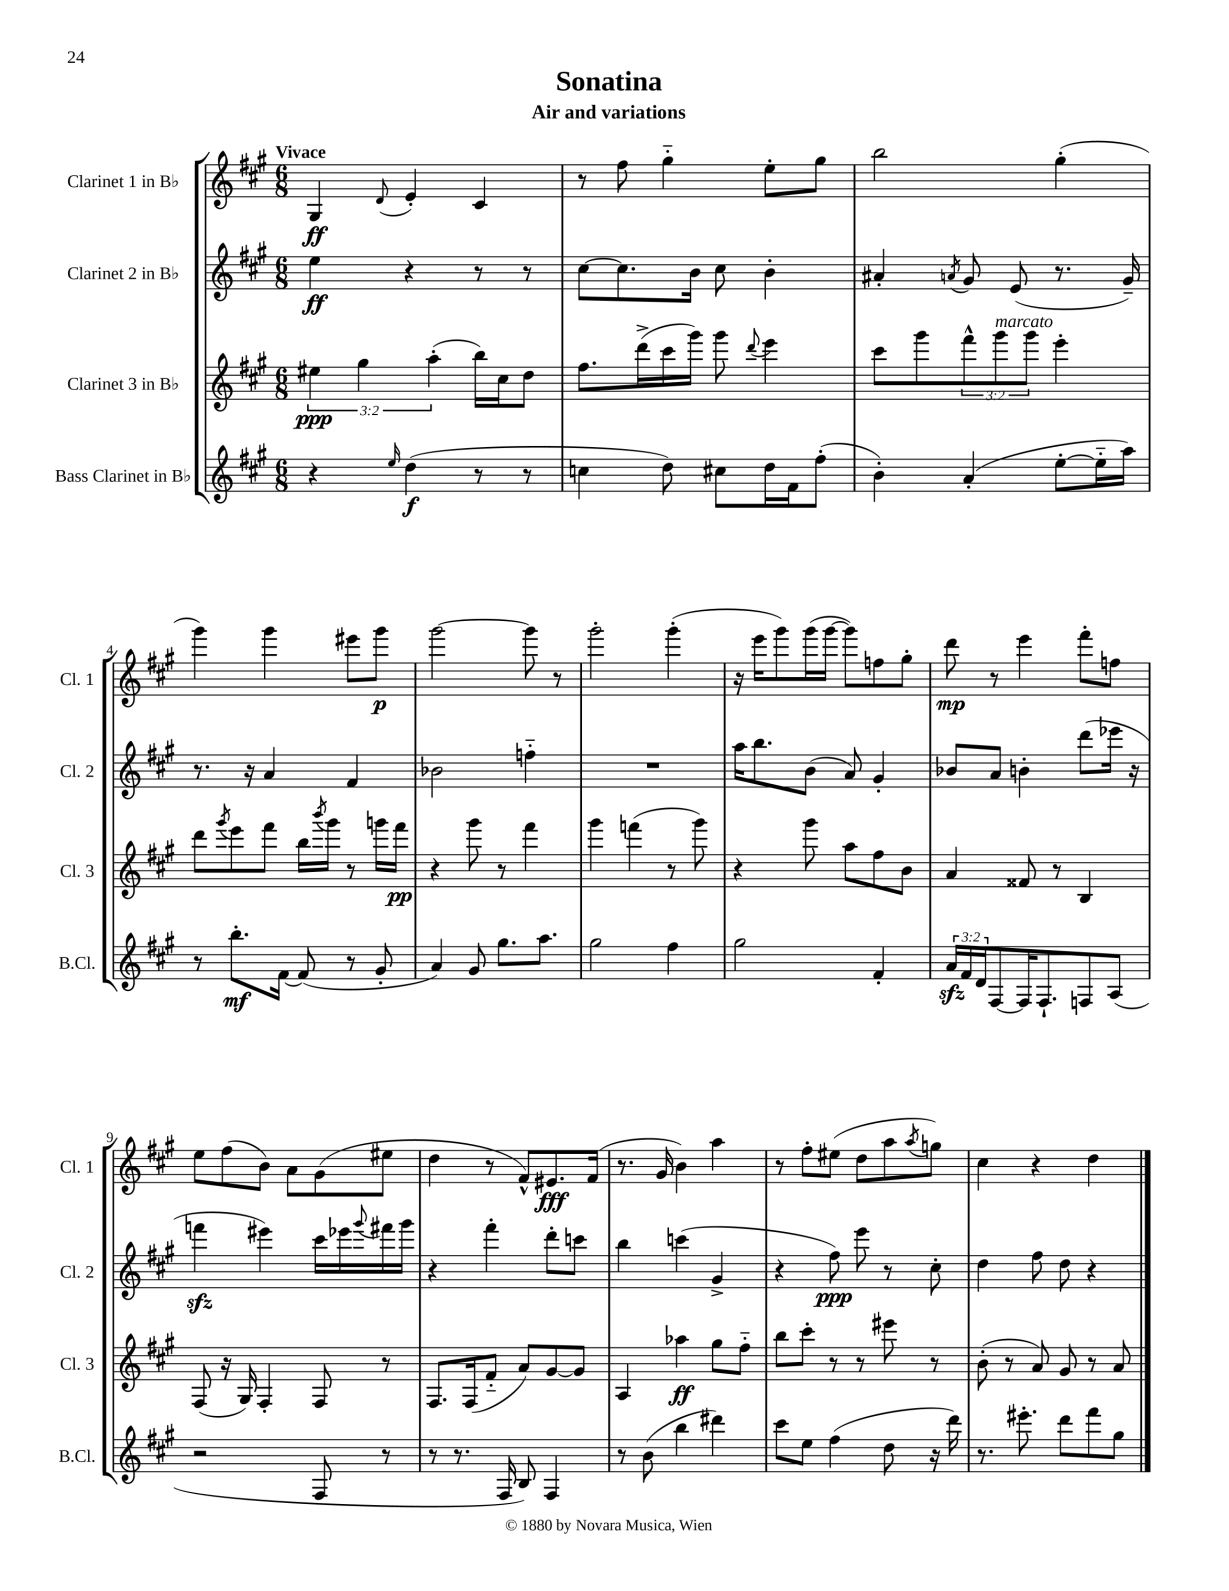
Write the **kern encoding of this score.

**kern	**dynam	**kern	**dynam	**kern	**dynam	**kern	**dynam
*part4	*part4	*part3	*part3	*part2	*part2	*part1	*part1
*staff4	*staff4	*staff3	*staff3	*staff2	*staff2	*staff1	*staff1
*I"Bass Clarinet in B♭	*	*I"Clarinet 3 in B♭	*	*I"Clarinet 2 in B♭	*	*I"Clarinet 1 in B♭	*
*I'B.Cl.	*	*I'Cl. 3	*	*I'Cl. 2	*	*I'Cl. 1	*
*clefG2	*	*clefG2	*	*clefG2	*	*clefG2	*
*k[f#c#g#]	*	*k[f#c#g#]	*	*k[f#c#g#]	*	*k[f#c#g#]	*
*M6/8	*	*M6/8	*	*M6/8	*	*M6/8	*
=1	=1	=1	=1	=1	=1	=1	=1
!	!	!	!	!	!	!LO:TX:a:B:t=Vivace	!
4r	.	6ee#X\	ppp	4ee\	ff	4G#/	ff
.	.	6gg#\	.	.	.	.	.
16qqee/	.	.	.	.	.	8qqd/	.
(4dd\	f	.	.	4r	.	4e'/	.
.	.	(6aa'\	.	.	.	.	.
8r	.	16bb\LL)	.	8r	.	4c#/	.
.	.	16cc#\J	.	.	.	.	.
8r	.	8dd\J	.	8r	.	.	.
=2	=2	=2	=2	=2	=2	=2	=2
4ccn\	.	8.ff#\L	.	[8cc#\L	.	8r	.
.	.	.	.	8.cc#\]	.	8ff#\	.
.	.	(16ddd^\L	.	.	.	.	.
8dd\)	.	16ccc#\	.	.	.	4gg#\	.
.	.	16ggg#\JJ)	.	16b\Jk	.	.	.
8cc#X\L	.	8ggg#\	.	8cc#\	.	.	.
.	.	8qqddd/	.	.	.	.	.
16dd\L	.	4eee\	.	4b'\	.	8ee'\L	.
16f#\J	.	.	.	.	.	.	.
(8ff#'\J	.	.	.	.	.	8gg#\J	.
=3	=3	=3	=3	=3	=3	=3	=3
4b'\)	.	8ccc#\L	.	4a#X'/	.	2bb\	.
.	.	8ggg#\	.	.	.	.	.
.	.	.	.	8qan/	.	.	.
(4a'/	.	12fff#^^\	.	8g#/	.	.	.
!	!	!LO:TX:a:i:t=marcato	!	!	!	!	!
.	.	12ggg#\	.	.	.	.	.
.	.	.	.	(8e/	.	.	.
.	.	12ggg#\J	.	.	.	.	.
[8ee'\L	.	4eee'\	.	8.r	.	(4gg#'\	.
16ee\L]	.	.	.	.	.	.	.
16aa\JJ)	.	.	.	16g#~/)	.	.	.
!!LO:LB:g=z
=4	=4	=4	=4	=4	=4	=4	=4
8r	.	8ddd\L	.	8.r	.	4ggg#\)	.
.	.	8qggg#/	.	.	.	.	.
8.bb'\L	mf	8eee\	.	.	.	.	.
.	.	.	.	16r	.	.	.
.	.	8fff#\J	.	4a/	.	4ggg#\	.
[16f#\Jk	.	.	.	.	.	.	.
(8f#/]	.	16bb\LL	.	.	.	.	.
.	.	8qbbb/	.	.	.	.	.
.	.	16ggg#\JJ	.	.	.	.	.
8r	.	8r	.	4f#/	.	8eee#X\L	.
8g#'/	.	16gggn\LL	.	.	.	8ggg#\J	p
.	.	16fff#\JJ	pp	.	.	.	.
=5	=5	=5	=5	=5	=5	=5	=5
4a/)	.	4r	.	2b-X\	.	[2ggg#\	.
8g#/	.	8ggg#\	.	.	.	.	.
8.gg#\L	.	8r	.	.	.	.	.
.	.	4fff#\	.	4ffn\	.	8ggg#\]	.
8.aa\J	.	.	.	.	.	.	.
.	.	.	.	.	.	8r	.
=6	=6	=6	=6	=6	=6	=6	=6
2gg#\	.	4ggg#\	.	2.r	.	2ggg#'\	.
.	.	(4fffn\	.	.	.	.	.
4ff#\	.	8r	.	.	.	(4ggg#'\	.
.	.	8ggg#\)	.	.	.	.	.
=7	=7	=7	=7	=7	=7	=7	=7
2gg#\	.	4r	.	16aa\KL	.	16r	.
.	.	.	.	8.bb\	.	16eee\KL	.
.	.	.	.	.	.	8ggg#\)	.
.	.	8ggg#\	.	(8b\J	.	(16ggg#\L	.
.	.	.	.	.	.	[16ggg#\JJ	.
.	.	8aa\L	.	8a/)	.	8ggg#\L])	.
4f#'/	.	8ff#\	.	4g#'/	.	8ffn\	.
.	.	8b\J	.	.	.	8gg#'\J	.
=8	=8	=8	=8	=8	=8	=8	=8
24azz/LL	.	4a/	.	8b-X/L	.	8ddd\	mp
24f#/	.	.	.	.	.	.	.
24d/J	.	.	.	.	.	.	.
[8F#/	.	.	.	8a/J	.	8r	.
16F#/K]	.	8f##X/	.	4bn'\	.	4eee\	.
8.F#`/	.	.	.	.	.	.	.
.	.	8r	.	.	.	.	.
8Fn/	.	4B/	.	(8ddd\L	.	8fff#'\L	.
(8A/J	.	.	.	16eee-X\Jk	.	8ffn\J	.
.	.	.	.	16r	.	.	.
!!LO:LB:g=z
=9	=9	=9	=9	=9	=9	=9	=9
2r	.	(8F#/	.	4fffnzz\	.	8ee\L	.
.	.	16r	.	.	.	(8ff#\	.
.	.	16G#/)	.	.	.	.	.
.	.	4F#'/	.	4eee#X\)	.	8b\J)	.
.	.	.	.	.	.	8a\L	.
8F#/	.	8F#/	.	16ccc#\LL	.	(8g#\	.
.	.	.	.	16eee-X\	.	.	.
.	.	.	.	8qqggg#/	.	.	.
8r	.	8r	.	16fff#X\	.	8ee#X\J	.
.	.	.	.	16ggg#\JJ	.	.	.
=10	=10	=10	=10	=10	=10	=10	=10
8r	.	8.F#/L	.	4r	.	4dd\	.
8.r	.	.	.	.	.	.	.
.	.	(16F#/k	.	.	.	.	.
.	.	8f#/J	.	4fff#'\	.	8r	.
16F#/	.	.	.	.	.	.	.
8B/)	.	8a/L)	.	.	.	8f#^^/L)	.
4F#/	.	[8g#/	.	8ddd'\L	.	8.e#X/	fff
.	.	8g#/J]	.	8cccn\J	.	.	.
.	.	.	.	.	.	(16f#/Jk	.
=11	=11	=11	=11	=11	=11	=11	=11
8r	.	4A/	.	4bb\	.	8.r	.
(8b\	.	.	.	.	.	.	.
.	.	.	.	.	.	16g#/	.
4bb\	.	4aa-X\	ff	(4cccn\	.	4b\)	.
4ddd#X\)	.	8gg#\L	.	4g#^/	.	4aa\	.
.	.	8ff#\J	.	.	.	.	.
=12	=12	=12	=12	=12	=12	=12	=12
8ccc#\L	.	8bb\L	.	4r	.	8r	.
8ee\J	.	8ccc#'\J	.	.	.	8ff#'\L	.
(4ff#\	.	8r	.	8ff#\)	ppp	(8ee#X\J	.
.	.	8r	.	8eee\	.	8dd\L	.
8dd\	.	8eee#X\	.	8r	.	8aa\	.
.	.	.	.	.	.	8qaa/	.
16r	.	8r	.	8cc#'\	.	8ggn\J)	.
16ddd\)	.	.	.	.	.	.	.
=13	=13	=13	=13	=13	=13	=13	=13
8.r	.	(8b'\	.	4dd\	.	4cc#\	.
.	.	8r	.	.	.	.	.
8.eee#X'\	.	.	.	.	.	.	.
.	.	8a/)	.	8ff#\	.	4r	.
8ddd\L	.	8g#/	.	8dd\	.	.	.
8fff#\	.	8r	.	4r	.	4dd\	.
8gg#\J	.	8a/	.	.	.	.	.
==	==	==	==	==	==	==	==
*-	*-	*-	*-	*-	*-	*-	*-
